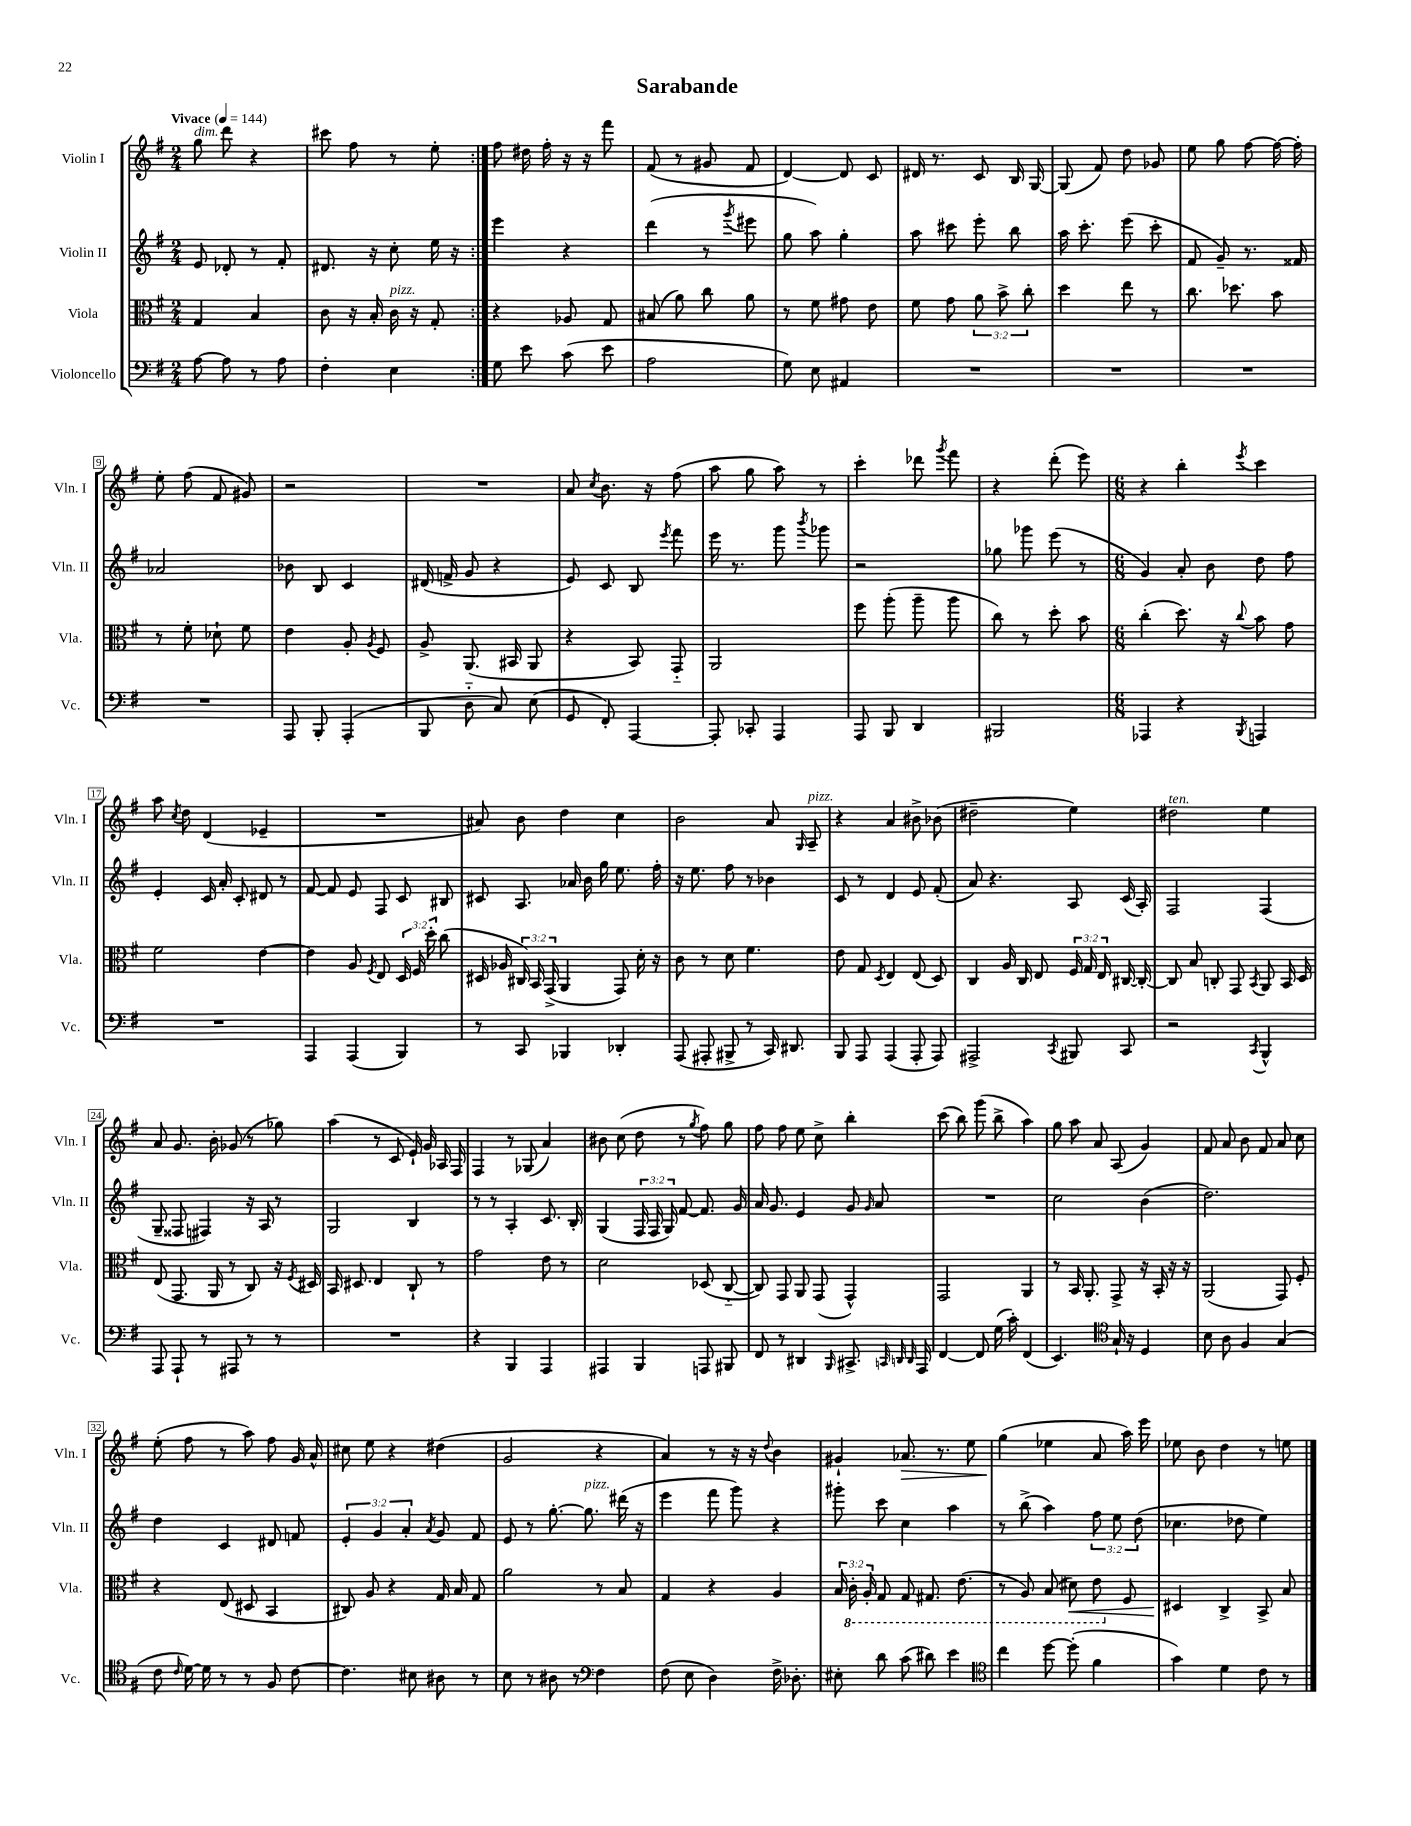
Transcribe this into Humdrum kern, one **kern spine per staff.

**kern	**kern	**kern	**kern
*staff4	*staff3	*staff2	*staff1
*clefF4	*clefC3	*clefG2	*clefG2
*k[f#]	*k[f#]	*k[f#]	*k[f#]
*M2/4	*M2/4	*M2/4	*M2/4
*MM144	*MM144	*MM144	*MM144
[8A	4G	8e	8gg
8A]	.	8d-'	8ddd
8r	4B	8r	4r
8A	.	8f#'	.
=	=	=	=
4F#'	8c	8.d#	8ccc#
.	16r	.	8ff#
.	16B'	16r	.
4E	16c	8cc'	8r
.	16r	.	.
.	8G'	16ee	8ee'
.	.	16r	.
=:|!	=:|!	=:|!	=:|!
8G	4r	4eee	8ff#
8e	.	.	16dd#
.	.	.	16ff#'
(8c	8A-	4r	16r
.	.	.	16r
8e	8G	.	8fff#
=	=	=	=
2A	(8B#	(4ddd	(8f#
.	8a)	.	8r
.	8cc	8r	8g#
.	.	8qggg	.
.	8a	8eee#	8f#
=	=	=	=
8G)	8r	8gg	[4d)
8E	8f#	8aa)	.
4AA#	8g#	4gg'	8d]
.	8e	.	8c
=	=	=	=
2r	8f#	8aa	16d#
.	.	.	8.r
.	8g	8ccc#	.
.	12a	8eee'	8c
.	12b^	.	.
.	.	8bb	16B
.	12cc'	.	.
.	.	.	[16G
=	=	=	=
2r	4dd	16aa	(8G]
.	.	8.ccc'	.
.	.	.	8f#)
.	8ee	(8eee	8dd
.	8r	8ccc'	8g-
=	=	=	=
2r	8.cc	8f#	8ee
.	.	8g~)	8gg
.	8.dd-	.	.
.	.	8.r	[8ff#
.	8b	.	16ff#_
.	.	16f##	16ff#']
=	=	=	=
2r	8r	2a-	8ee'
.	8f#'	.	(8ff#
.	8d-`	.	8f#
.	8f#	.	8g#)
=	=	=	=
8AAA	4e	8b-	2r
8BBB'	.	8B	.
(4AAA'	8A'	4c	.
.	8qA	.	.
.	8F#	.	.
=	=	=	=
8BBB	8A^	(16d#	2r
.	.	16f^	.
8D'~	(8.AA	8g	.
8C)	.	4r	.
.	16BB#	.	.
(8E	8AA	.	.
=	=	=	=
8GG	4r	8e)	8a
.	.	.	8qcc
8FF#')	.	8c	8.b
[4AAA	8BB)	8B	.
.	.	.	16r
.	.	8qeee	.
.	8GG'~	8fff#	(8ff#
=	=	=	=
8AAA']	2AA	16eee	8aa
.	.	8.r	.
8CC-'	.	.	8gg
4AAA	.	8ggg	8aa)
.	.	8qbbb	.
.	.	8ggg-	8r
=	=	=	=
8AAA	8ff#	2r	4ccc'
8BBB	(8aa'	.	.
4DD	8aa~	.	8ddd-
.	.	.	8qggg
.	8aa	.	8fff#
=	=	=	=
2BBB#	8cc)	8gg-	4r
.	8r	8ggg-	.
.	8dd'	(8eee	(8ddd'
.	8b	8r	8eee)
=	=	=	=
*M6/8	*M6/8	*M6/8	*M6/8
4AAA-	(4cc'	4g)	4r
4r	8.dd)	8a'	4bb'
.	.	8b	.
.	16r	.	.
8qBBB	8qqcc	.	8qeee
4AAA	8b	8dd	4ccc
.	8g	8ff#	.
=	=	=	=
2.r	2f#	4e'	8aa
.	.	.	8qcc
.	.	.	8dd
.	.	16c	(4d
.	.	16a'	.
.	.	8c'	.
.	[4e	8d#	4e-~
.	.	8r	.
=	=	=	=
4AAA	4e]	[8f#	2.r
.	.	8f#]	.
(4AAA	8A	8e	.
.	8qF#	.	.
.	8E	8F#	.
4BBB)	24D	8c	.
.	24F#	.	.
.	24dd'	.	.
.	(8cc	8B#	.
=	=	=	=
8r	16D#	8c#	8a#)
.	16A-	.	.
8CC	24C#)	8.A	8b
.	24BB	.	.
.	(24GG^	.	.
4BBB-	4AA	.	4dd
.	.	16a-	.
.	.	16b	.
.	.	16gg	.
4DD-'	8GG)	8.ee	4cc
.	16d'	.	.
.	16r	16ff#'	.
=	=	=	=
(8AAA	8c	16r	2b
.	.	8.ee	.
8AAA#'	8r	.	.
8BBB#^	8d	8ff#	.
8r	4.f#	8r	.
16CC)	.	4b-	8a
8.DD#	.	.	.
.	.	.	16qqG
.	.	.	8A~
=	=	=	=
8BBB	8e	8c	4r
8AAA	8G	8r	.
.	8qD	.	.
(4AAA	4E	4d	4a
8AAA'	(8E	8e	8b#^
8AAA)	8D)	(8f#'	(8b-
=	=	=	=
2AAA#^	4C	8a)	2dd#~
.	.	4.r	.
.	16A	.	.
.	16C	.	.
.	8E	.	.
8qCC	.	.	.
8BBB#	24F#	8A	4ee)
.	24G	.	.
.	24E	.	.
8CC	[16C#	(16c	.
.	16C#'_	16A')	.
=	=	=	=
2r	8C#]	2F#	2dd#
.	8B	.	.
.	8C'	.	.
.	8GG	.	.
8qCC	8qBB	.	.
4BBB^^	8AA	(4F#	4ee
.	16BB	.	.
.	16D	.	.
=	=	=	=
8AAA	(8E	8G~	8a
8AAA`	8.GG	8F##	8.g
8r	.	4F#)	.
.	16AA	.	16b'
8AAA#	8r	.	(8g-
8r	8C)	16r	8r
.	.	16A	.
8r	16r	8r	8gg-)
.	8qF#	.	.
.	16D#	.	.
=	=	=	=
2.r	16BB	2G	(4aa
.	8.D#	.	.
.	4E	.	8r
.	.	.	8c
.	8C`	4B	16e`)
.	.	.	16g
.	8r	.	16A-
.	.	.	16F#
=	=	=	=
4r	2g	8r	4F#
.	.	8r	.
4BBB	.	4A'	8r
.	.	.	(8G-
4AAA	8e	8.c	4a)
.	8r	.	.
.	.	16B'	.
=	=	=	=
4AAA#	2d	(4G	8b#
.	.	.	(8cc
4BBB	.	24F#	8dd
.	.	24F#	.
.	.	24G)	.
.	.	[8f#	8r
.	.	.	8qgg
8AAA	(8D-	8.f#]	8ff#)
8BBB#	[8C'~	.	8gg
.	.	16g	.
=	=	=	=
8FF#	8C])	16a	8ff#
.	.	8.g	.
8r	8GG	.	8ff#
4DD#	8AA	4e	8ee
.	(8GG	.	8cc^
16qqBBB	.	.	.
8.CC#^	4GG^^)	8g	4bb'
.	.	16qqg	.
.	.	8a	.
32qqCC	.	.	.
32qqDD	.	.	.
32qqDD	.	.	.
16AAA	.	.	.
=	=	=	=
[4FF#	2GG	2.r	(8ccc
.	.	.	8bb)
8FF#]	.	.	(8ggg
(16G	.	.	8bb^
16c')	.	.	.
(4FF#	4AA	.	4aa)
=	=	=	=
4.EE)	8r	2cc	8gg
.	16BB	.	8aa
.	8.AA'	.	.
.	.	.	8a
*clefC4	*	*	*
16G`	8GG^	.	(8A
16r	.	.	.
4D	16r	(4b	4g)
.	16BB'	.	.
.	16r	.	.
.	16r	.	.
=	=	=	=
8B	(2AA	2.dd)	8f#
8A	.	.	8a
4F#	.	.	8b
.	.	.	8f#
(4G	8GG)	.	8a
.	8F#'	.	8cc
=	=	=	=
8c	4r	4dd	(8ee'
16qqc	.	.	.
[16d)	.	.	8ff#
16d]	.	.	.
8r	(8E	4c	8r
8r	8D#	.	8aa)
8F#	4BB	8d#	8ff#
[8c	.	8f	16g
.	.	.	16a^^
=	=	=	=
4.c]	8C#)	6e'	8cc#
.	8A	.	8ee
.	.	6g	.
.	4r	.	4r
.	.	6a'	.
8B#	.	.	.
.	.	8qa	.
8A#	16G	8g	(4dd#
.	16B	.	.
8r	8G	8f#	.
=	=	=	=
8B	2a	8e	2g
8r	.	8r	.
8A#	.	[8.gg'	.
8r	.	.	.
.	.	8.gg]	.
*clefF4	*	*	*
4F#	8r	.	4r
.	8B	(16ddd#	.
.	.	16r	.
=	=	=	=
(8F#	4G	4eee	4a)
8E	.	.	.
4D)	4r	8fff#	8r
.	.	8ggg)	16r
.	.	.	16r
.	.	.	8qqdd
16F#^	4A	4r	4b
8.D-'	.	.	.
=	=	=	=
8E#'	24B	8ggg#'	4g#`
.	24C'	.	.
.	24AA'	.	.
8d	8GG	8ccc	.
(8c	8GG	4cc	8.a-
8d#)	8.GG#	.	.
.	.	.	8.r
4e	.	4aa	.
.	(8.E	.	.
.	.	.	8ee
=	=	=	=
*clefC4	*	*	*
4cc	8r	8r	(4gg
.	8AA)	(8bb^	.
[8dd	(8BB	4aa)	4ee-
(8dd']	8D#)	.	.
4f#	8E	12ff#	8a
.	.	12ee	.
.	8F#	.	16aa)
.	.	(12dd	.
.	.	.	16eee
=	=	=	=
4g)	4D#	4.cc-	8ee-
.	.	.	8b
4d	4C^	.	4dd
.	.	8dd-	.
8c	8BB^	4ee)	8r
8r	8B	.	8ee
==	==	==	==
*-	*-	*-	*-
